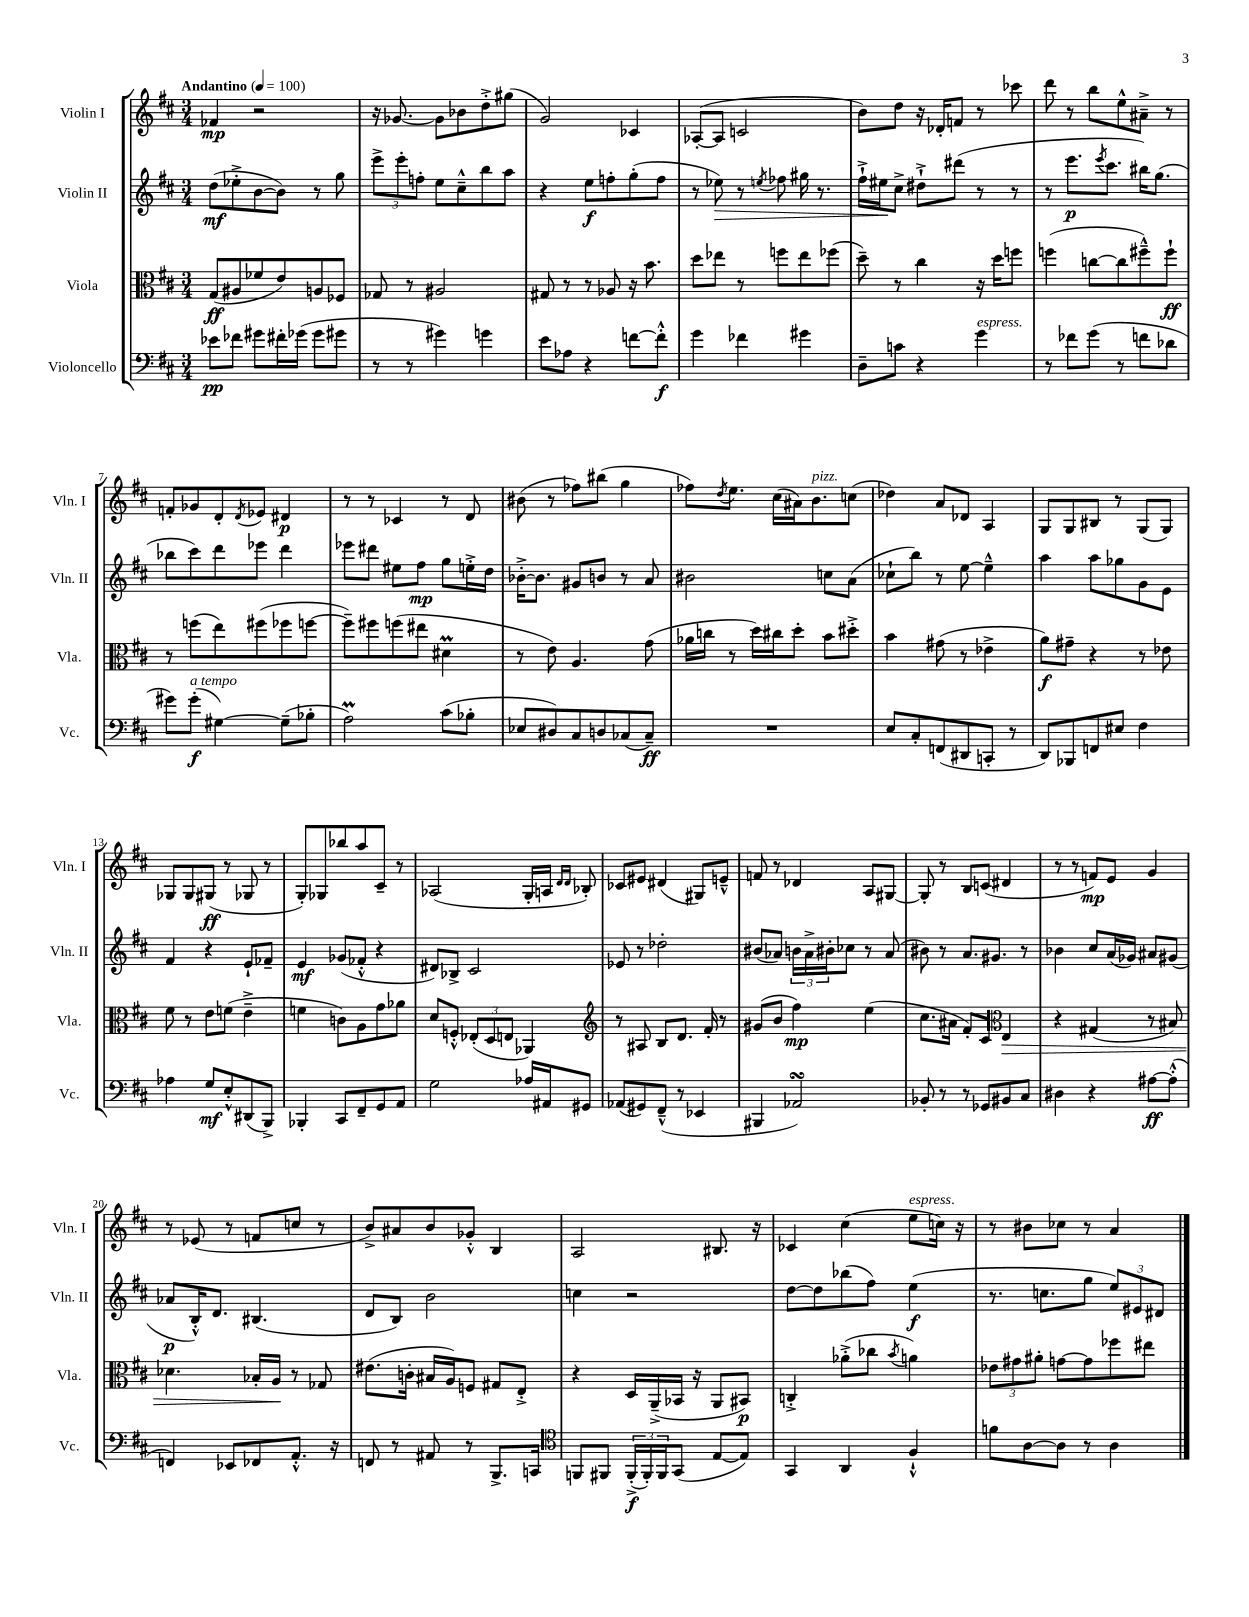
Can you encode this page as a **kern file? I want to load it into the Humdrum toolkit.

**kern	**dynam	**kern	**dynam	**kern	**dynam	**kern	**dynam
*part4	*part4	*part3	*part3	*part2	*part2	*part1	*part1
*staff4	*staff4	*staff3	*staff3	*staff2	*staff2	*staff1	*staff1
*I"Violoncello	*	*I"Viola	*	*I"Violin II	*	*I"Violin I	*
*I'Vc.	*	*I'Vla.	*	*I'Vln. II	*	*I'Vln. I	*
*clefF4	*	*clefC3	*	*clefG2	*	*clefG2	*
*k[f#c#]	*	*k[f#c#]	*	*k[f#c#]	*	*k[f#c#]	*
*M3/4	*	*M3/4	*	*M3/4	*	*M3/4	*
*MM100	*	*MM100	*	*MM100	*	*MM100	*
=1	=1	=1	=1	=1	=1	=1	=1
!	!	!	!	!	!	!LO:TX:a:B:t=Andantino	!
8e-X\L	pp	(8G/L	ff	(8dd\L	mf	4f-X/	mp
8f-X\J	.	8A#X/	.	8ee-X'^\	.	.	.
8g#X\L	.	8f-X/	.	[8b\	.	2r	.
16f#X'\L	.	8e/)	.	8b\J])	.	.	.
(16g-X\JJ	.	.	.	.	.	.	.
8g-\L	.	8An/	.	8r	.	.	.
8g#X\J	.	8F-X/J	.	8gg\	.	.	.
=2	=2	=2	=2	=2	=2	=2	=2
8r	.	8G-X/	.	12eee^\L	.	16r	.
.	.	.	.	.	.	[8.g-X/	.
.	.	.	.	12eee'\	.	.	.
8r	.	8r	.	.	.	.	.
.	.	.	.	12ffn'\J	.	.	.
4g#X\)	.	2A#X/	.	8ee\L	.	8g-\L]	.
.	.	.	.	8cc#~^^\	.	8b-X\	.
4gn\	.	.	.	8bb\	.	8dd'^\	.
.	.	.	.	8aa\J	.	(8gg#X\J	.
=3	=3	=3	=3	=3	=3	=3	=3
8e\L	.	8G#X/	.	4r	.	2g/)	.
8A-X\J	.	8r	.	.	.	.	.
4r	.	8r	.	8ee\L	f	.	.
.	.	8A-X/	.	8ffn'\	.	.	.
[8fn\L	.	16r	.	(8gg'\	.	4c-X/	.
.	.	8.b\	.	.	.	.	.
8f'^^\J]	f	.	.	8ff\J	.	.	.
=4	=4	=4	=4	=4	=4	=4	=4
4g\	.	8dd\L	.	8r	.	([8A-X'/L	.
!	!	!	!	!	!LO:HP:b	!	!
.	.	8ee-X\J	.	8ee-X\)	>	8A-/J]	.
4f-X\	.	8r	.	8r	.	2cn/	.
.	.	.	.	8qeen/	.	.	.
.	.	8ffn\L	.	8ff-X\	.	.	.
4g#X\	.	8ee-\	.	16gg#X\	.	.	.
.	.	.	.	8.r	.	.	.
.	.	(8ff-X\J	.	.	.	.	.
=5	=5	=5	=5	=5	=5	=5	=5
8D~\L	.	8dd~\)	.	16ff#`^\LL	.	8b\L)	.
.	.	.	.	16ee#X\J	.	.	.
8cn\J	.	8r	.	8cc#^\J	]	8dd\J	.
4r	.	4cc#\	.	8dd#X`^\L	.	16r	.
.	.	.	.	.	.	16d-X'/KL	.
.	.	.	.	(8ddd#X\J	.	8fn/J	.
!LO:TX:a:i:t=espress.	!	!	!	!	!	!	!
4g\	.	16r	.	8r	.	8r	.
.	.	16dd\KL	.	.	.	.	.
.	.	8ffn\J	.	8r	.	8ccc-X\	.
=6	=6	=6	=6	=6	=6	=6	=6
8r	.	(4ffn\	.	8r	.	8ddd\	.
8f-X\L	.	.	.	8.eee\L	p	8r	.
(8g\J	.	[8ccn\L	.	.	.	8bb\L	.
.	.	.	.	8qeee/	.	.	.
.	.	.	.	8.ccc#\J	.	.	.
8r	.	8cc\]	.	.	.	8ee^^\	.
8fn\L	.	8ff#X~^^\)	.	16bb#X\KL)	.	8a#X~^\J	.
.	.	.	.	(8.gg\J	.	.	.
8d-X\J	.	8ff#`\J	ff	.	.	8r	.
!!LO:LB:g=z
=7	=7	=7	=7	=7	=7	=7	=7
8g#X\L)	.	8r	.	8bb-X\L	.	8fn'/L	.
!LO:TX:a:i:t=a tempo	!	!	!	!	!	!	!
(8g#'\J	f	(8ffn\L	.	8ccc#\)	.	8g-X/	.
[4G#X\)	.	8ee\)	.	8ddd\	.	8d'/	.
.	.	.	.	.	.	8qd/	.
.	.	(8ff#X\	.	8eee-X\J	.	8e-X/J	.
(8G#~\L]	.	8ff-X\	.	4ddd\	.	4d#X/	p
8B-X'\J	.	[8ffn\J	.	.	.	.	.
=8	=8	=8	=8	=8	=8	=8	=8
2AM\)	.	8ff~\L])	.	8eee-X\L	.	8r	.
.	.	8ff#X\	.	8ddd#X\J	.	8r	.
.	.	(8ffn\	.	8ee#X\L	.	4c-X/	.
.	.	8ee#X\J	.	8ff#\J	mp	.	.
(8c#\L	.	4d#Xm\	.	8gg\L	.	8r	.
8B-X'\J	.	.	.	16een'^\L	.	8d/	.
.	.	.	.	16dd\JJ	.	.	.
=9	=9	=9	=9	=9	=9	=9	=9
8E-X/L	.	8r	.	[16b-X'^\KL	.	(8b#X\	.
.	.	.	.	8.b-\J]	.	.	.
8D#X/)	.	8e\)	.	.	.	8r	.
8C#/	.	4.A/	.	8g#X/L	.	8ff-X\L)	.
8Dn/	.	.	.	8bn/J	.	(8bb#X\J	.
(8C-X/	.	.	.	8r	.	4gg\	.
8C-~/J)	ff	(8g\	.	8a/	.	.	.
=10	=10	=10	=10	=10	=10	=10	=10
2.r	.	16a-X\LL	.	2b#X\	.	8ff-X\L)	.
.	.	16ccn\JJ	.	.	.	.	.
.	.	.	.	.	.	8qdd/	.
.	.	8r	.	.	.	8.ee\J	.
.	.	16dd\LL)	.	.	.	.	.
.	.	16cc#X\J	.	.	.	(16cc#\LL	.
.	.	8dd'\J	.	.	.	16a#X\J)	.
!	!	!	!	!	!	!LO:TX:a:i:t=pizz.	!
.	.	.	.	.	.	8.b\	.
.	.	8b\L	.	8ccn\L	.	.	.
.	.	8dd#X'^\J	.	(8a\J	.	(8ccn\J	.
=11	=11	=11	=11	=11	=11	=11	=11
8E/L	.	4b\	.	8cc-X`\L	.	4dd-X\)	.
8C#'/	.	.	.	8bb\J)	.	.	.
(8FFn/	.	(8g#X\	.	8r	.	8a/L	.
8DD#X/	.	8r	.	[8ee\	.	8d-X/J	.
8CCn'/J	.	4e-X^\	.	4ee~^^\]	.	4A/	.
8r	.	.	.	.	.	.	.
=12	=12	=12	=12	=12	=12	=12	=12
8DD/L)	.	8a\L)	f	4aa\	.	8G/L	.
8BBB-X/	.	8g#X~\J	.	.	.	8G/	.
8FFn/	.	4r	.	8aa\L	.	8B#X/J	.
8E#X/J	.	.	.	8gg-X\	.	8r	.
4F#\	.	8r	.	8g\	.	(8G/L	.
.	.	8e-X\	.	8e\J	.	8G/J)	.
!!LO:LB:g=z
=13	=13	=13	=13	=13	=13	=13	=13
4A-X\	.	8f#\	.	4f#/	.	8G-X/L	.
.	.	8r	.	.	.	8G-/	.
8G/L	mf	8e\L	.	4r	.	(8G#X/J	ff
8E'^^/	.	(8fn\J	.	.	.	8r	.
(8DD#X/	.	4e~^\	.	8e`/L	.	8G-X/	.
8BBB^/J)	.	.	.	8f-X~/J	.	8r	.
=14	=14	=14	=14	=14	=14	=14	=14
4BBB-X'/	.	4fn\	.	4e/	mf	8G'/L)	.
.	.	.	.	.	.	8G-X/	.
8CC#/L	.	8cn\L)	.	(8g-X/L	.	8bb-X/	.
8FF#~/	.	8A\	.	8f-X'^^/J	.	8aa/	.
8GG/	.	8g\	.	4r	.	8c#~/J	.
8AA/J	.	8a-X\J	.	.	.	8r	.
=15	=15	=15	=15	=15	=15	=15	=15
2G\	.	8d/L	.	8d#X/L)	.	(2A-X/	.
.	.	8Fn'^^/J	.	8B-X^/J	.	.	.
.	.	(12E-X'/L	.	2c#/	.	.	.
.	.	12D/	.	.	.	.	.
.	.	12En/J	.	.	.	.	.
16A-X/LL	.	4AA-X/)	.	.	.	16G'/LL	.
16AA#X/J	.	.	.	.	.	16An/JJ	.
.	.	.	.	.	.	16qqd/LL	.
.	.	.	.	.	.	16qqd/JJ	.
8GG#X/J	.	.	.	.	.	8B-X'/)	.
=16	=16	=16	=16	=16	=16	=16	=16
*	*	*clefG2	*	*	*	*	*
(8AA-X/L	.	8r	.	8e-X/	.	8c-X/L	.
8GG#X/)	.	8A#X/	.	8r	.	8e#X/J	.
(8FF#~^^/J	.	8B/L	.	2dd-X'\	.	(4d#X/	.
8r	.	8.d/J	.	.	.	.	.
4EE-X/	.	.	.	.	.	8G#X/L)	.
.	.	16f#'/	.	.	.	.	.
.	.	8r	.	.	.	8en~^^/J	.
=17	=17	=17	=17	=17	=17	=17	=17
4BBB#X/	.	(8g#X/L	.	(8b#X/L	.	8fn/	.
.	.	8b/J	.	8a-X/J)	.	8r	.
2AA-XsSSs/)	.	4ff#\)	mp	24bn\LL	.	4d-X/	.
.	.	.	.	24a-^\	.	.	.
.	.	.	.	24b#X'\J	.	.	.
.	.	.	.	8cc-X\J	.	.	.
.	.	(4ee\	.	8r	.	8A/L	.
.	.	.	.	(8a-/	.	[8G#X/J	.
=18	=18	=18	=18	=18	=18	=18	=18
8BB-X'/	.	8.cc#\L	.	8b#X\)	.	8G#'/]	.
8r	.	.	.	8r	.	8r	.
.	.	16a#X\Jk	.	.	.	.	.
8r	.	8f#'/L)	.	8.a/L	.	8B/L	.
8GG-X/L	.	8c#/J	.	.	.	(8cn/J	.
.	.	.	.	8.g#X/J	.	.	.
*	*	*clefC3	*	*	*	*	*
!	!	!	!LO:HP:b	!	!	!	!
8BB#X/	.	4E/	>	.	.	4d#X/	.
8C#/J	.	.	.	8r	.	.	.
=19	=19	=19	=19	=19	=19	=19	=19
4D#X\	.	4r	.	4b-X\	.	8r	.
.	.	.	.	.	.	8r	.
4r	.	(4G#X/	.	8cc#/L	.	8fn/L)	mp
.	.	.	.	(16a/L	.	8e/J	.
.	.	.	.	16g-X/JJ)	.	.	.
[8A#X\L	ff	8r	.	8a#X/L	.	4g/	.
(8A#'^^\J]	.	8B#X/)	.	(8g#X/J	.	.	.
!!LO:LB:g=z
=20	=20	=20	=20	=20	=20	=20	=20
4FFn/)	.	4.d-X\	.	8a-X/L	p	8r	.
.	.	.	.	16B'^^/K)	.	(8e-X/	.
.	.	.	.	8.d/J	.	.	.
8EE-X/L	.	.	.	.	.	8r	.
8FF-X/	.	16B-X'/LL	.	(4.B#X/	.	8fn/L	.
.	.	16A/JJ	.	.	.	.	.
8.AA'^^/J	.	8r	]	.	.	8ccn/J	.
.	.	8G-X/	.	.	.	8r	.
16r	.	.	.	.	.	.	.
=21	=21	=21	=21	=21	=21	=21	=21
8FFn/	.	(8.e#X\L	.	8d/L	.	8b^/L)	.
8r	.	.	.	8B/J)	.	8a#X/	.
.	.	16cn'\Jk	.	.	.	.	.
8AA#X/	.	16B#X/LL	.	2b\	.	8b/	.
.	.	16A/J)	.	.	.	.	.
8r	.	8Fn/J	.	.	.	8g-X'^^/J	.
8.BBB^/L	.	8G#X/L	.	.	.	4B/	.
.	.	8E'^/J	.	.	.	.	.
16CCn/Jk	.	.	.	.	.	.	.
=22	=22	=22	=22	=22	=22	=22	=22
*clefC4	*	*	*	*	*	*	*
8FFn/L	.	4r	.	4ccn\	.	2A/	.
8FF#X/J	.	.	.	.	.	.	.
(24FF#'^/LL	f	16D/LL	.	2r	.	.	.
24FF#'/)	.	.	.	.	.	.	.
.	.	(16AA~^/	.	.	.	.	.
24FF#/J	.	.	.	.	.	.	.
(8GG/J	.	16BB-X/JJ	.	.	.	.	.
.	.	16r	.	.	.	.	.
[8E/L	.	8AA/L	.	.	.	8.B#X/	.
8E/J])	.	8BB#X/J)	p	.	.	.	.
.	.	.	.	.	.	16r	.
=23	=23	=23	=23	=23	=23	=23	=23
4GG/	.	4Cn'^/	.	[8dd\L	.	4c-X/	.
.	.	.	.	8dd\]	.	.	.
4AA/	.	(8a-X'^\L	.	(8bb-X\	.	(4cc#\	.
.	.	8cc-X\J	.	8ff#\J)	.	.	.
.	.	8qb/	.	.	.	.	.
!	!	!	!	!	!	!LO:TX:a:i:t=espress.	!
4F#`^^/	.	4an\)	.	(4ee\	f	8ee\L	.
.	.	.	.	.	.	16ccn\Jk)	.
.	.	.	.	.	.	16r	.
=24	=24	=24	=24	=24	=24	=24	=24
8fn\L	.	12e-X\L	.	8.r	.	8r	.
.	.	12g#X\	.	.	.	.	.
[8A\	.	.	.	.	.	8b#X\L	.
.	.	12a#X'\J	.	.	.	.	.
.	.	.	.	8.ccn\L	.	.	.
8A\J]	.	[8gn\L	.	.	.	8cc-X\J	.
8r	.	8g\]	.	8gg\J	.	8r	.
4A\	.	8ff-X\	.	12ee/L)	.	4a/	.
.	.	.	.	12e#X/	.	.	.
.	.	8ee#X\J	.	.	.	.	.
.	.	.	.	12d#X/J	.	.	.
==	==	==	==	==	==	==	==
*-	*-	*-	*-	*-	*-	*-	*-
